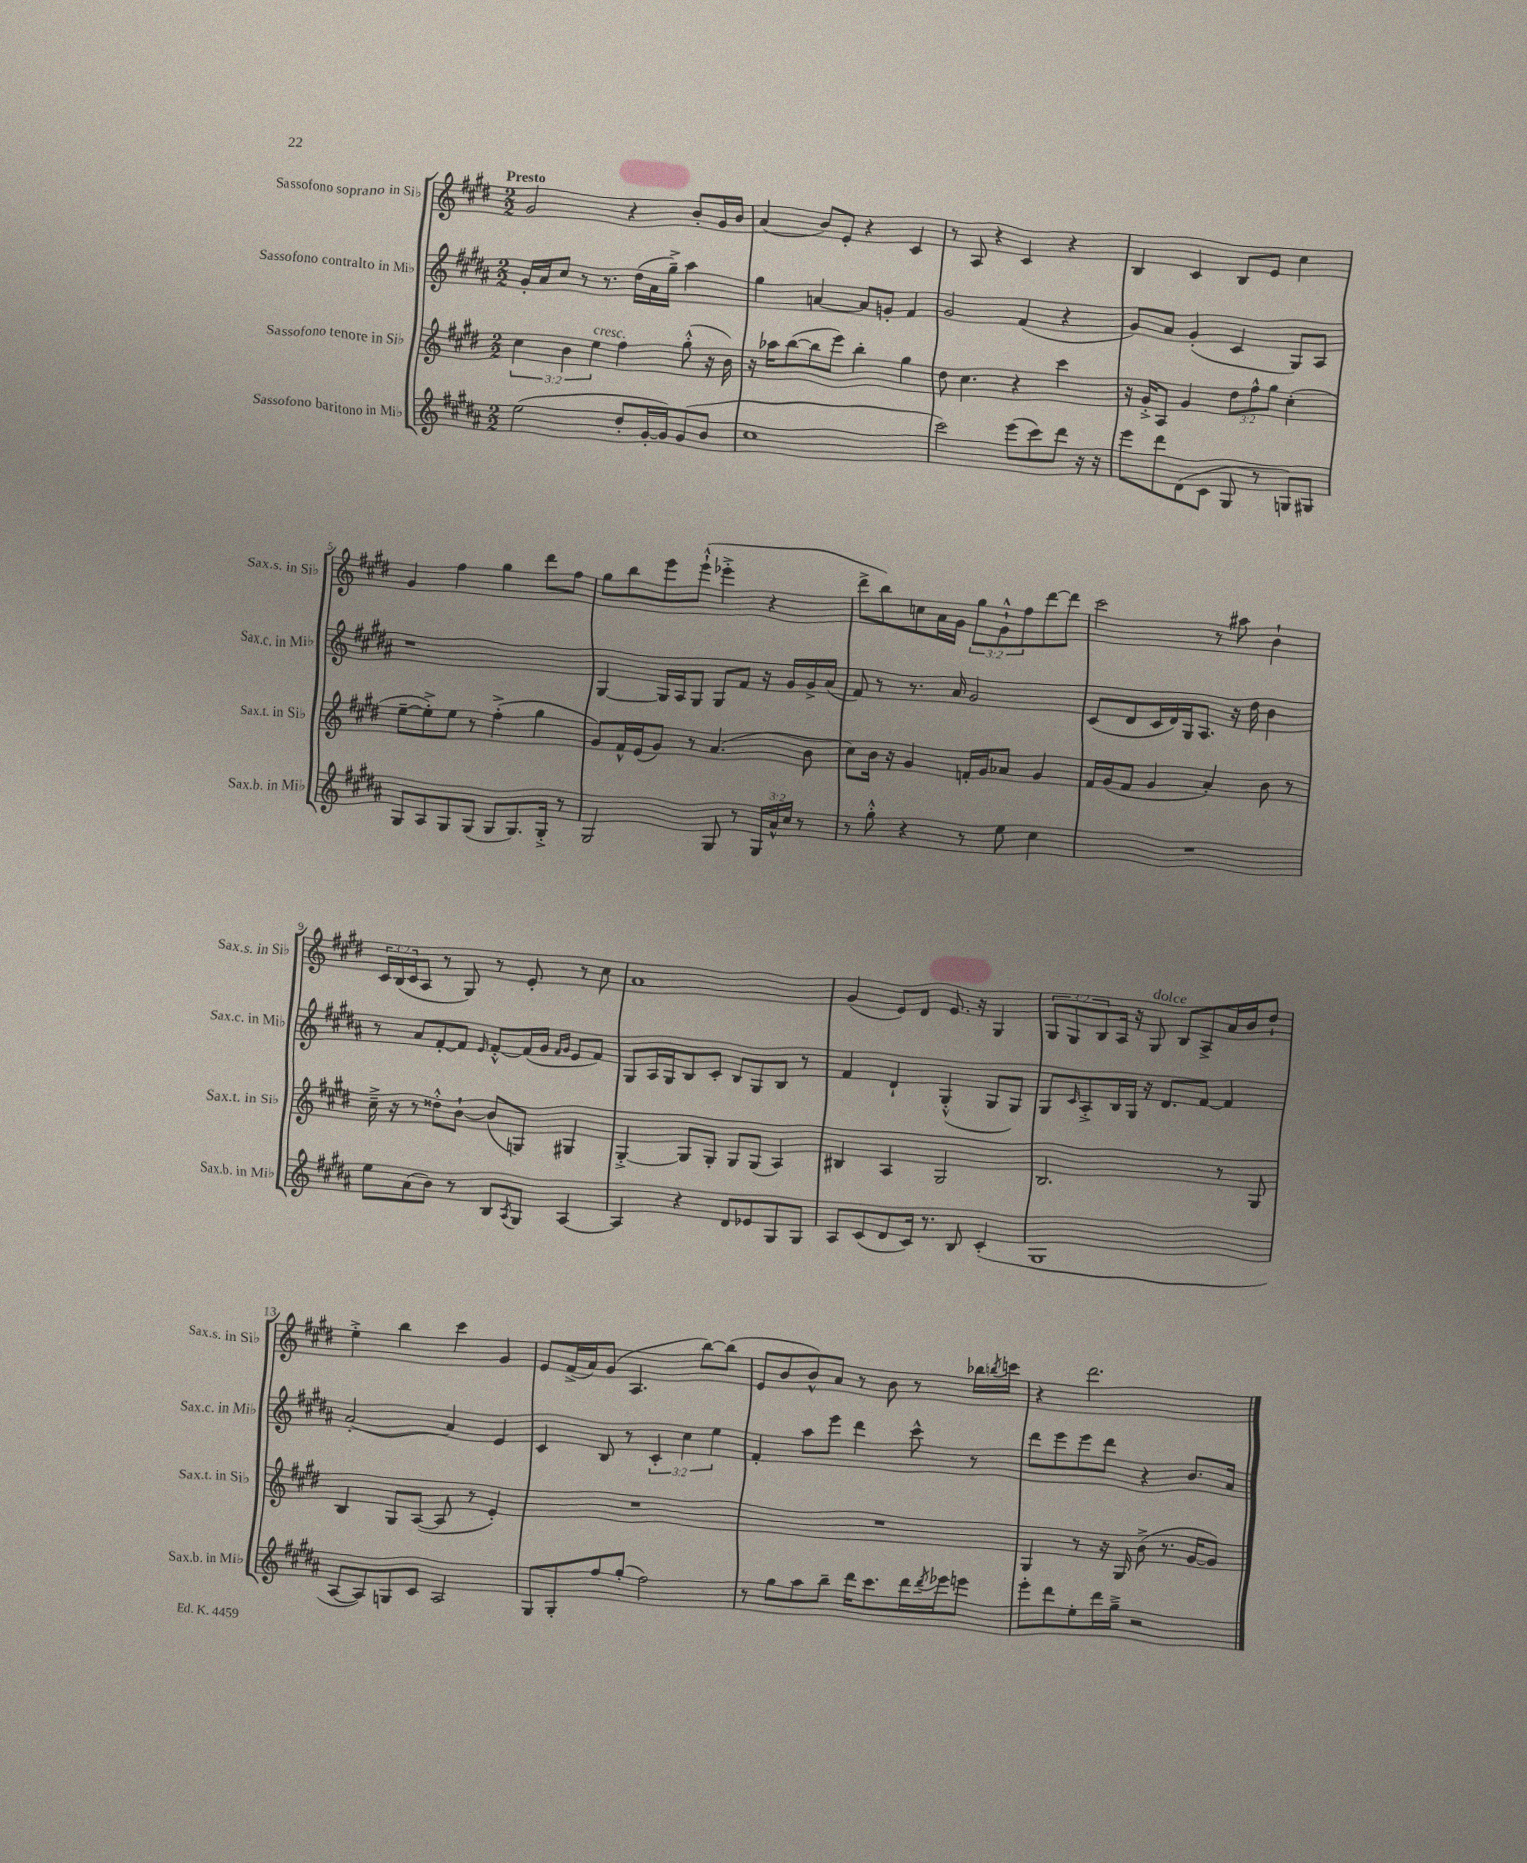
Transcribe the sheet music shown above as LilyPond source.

<<
\new StaffGroup <<
\new Staff = "s0" \with { instrumentName = "Sassofono soprano in Sib" shortInstrumentName = "Sax.s. in Sib" } {
    \clef treble \key e \major \numericTimeSignature \time 2/2 \override Staff.TupletNumber.text = #tuplet-number::calc-fraction-text \tempo "Presto"
    gis'2 r4 b'8-. gis'16 b'16 |
    a'4( b'8) e'8-. r4 cis'4 |
    r8 a8 r4 cis'4 r4 |
    b4 cis'4 b8 e'8 cis''4 |
    gis'4 fis''4 gis''4 dis'''8 fis''8 |
    gis''8 b''8 e'''8 e'''8-!-^( ees'''4-.-> r4 |
    dis'''8-> b''8) c''8 a'16 gis'16 \tuplet 3/2 { gis''8 gis'8-!-^ fis''8 } dis'''8~ dis'''8 |
    cis'''2 r8 ais''8 b'4-! |
    \tuplet 3/2 { cis'16 b16( cis'16 } a8 r8 gis8) r8 e'8-. r8 cis''8 |
    a'1 |
    gis'4( e'8) dis'8 e'8. r16 gis4 |
    \tuplet 3/2 { gis8 gis8 b8 } a16 r16 gis8^\markup { \italic "dolce" } b8 a8-> a'16 b'16 dis''8-! |
    e''4-.-> b''4 cis'''4 gis'4 |
    e'8 fis'16->( a'16) gis'8( a4. b''8~) b''8( |
    e'8 b'8 b'8-^) a'8 r8 b'8 r8 bes''16 \acciaccatura { b''8 } c'''16 |
    r4 dis'''2. \bar "|." |
}
\new Staff = "s1" \with { instrumentName = "Sassofono contralto in Mib" shortInstrumentName = "Sax.c. in Mib" } {
    \clef treble \key b \major \numericTimeSignature \time 2/2 \override Staff.TupletNumber.text = #tuplet-number::calc-fraction-text
    gis'16-. ais'16 cis''8 r8 r8. dis''16( ais'16 gis''16--->) ais''4 |
    gis''4 a'4~ a'8 g'8-. fis'4 |
    gis'2 fis'4( r4 |
    gis'8) ais'8 gis'4-.( cis'4 gis8) ais8 |
    r1 |
    gis4~ gis16 ais16 gis8 gis8 fis'8 r16 gis'16 gis'16-> ais'16( |
    fis'8) r8 r8. ais'16 gis'2 |
    cis'8( dis'8 cis'16 dis'16) gis16 ais8. r16 dis''16 b'4 |
    r8 ais'8 fis'8~-. fis'8 \grace { e'16 } fis'8~-.-^ fis'16( gis'16 \grace { fis'16 gis'16 } e'8 fis'8) |
    gis8 ais16 gis16 b8 cis'8-. b8 gis8 b8 r8 |
    fis'4 dis'4-! gis4-.-^( gis8 gis8) |
    gis8 \grace { cis'16 } ais8-.-> b16 gis16 r16 dis'8. fis'8~ fis'4 |
    ais'2~-. ais'4 e'4 |
    cis'4 b8 r8 \tuplet 3/2 { cis'4-. cis''4 e''4 } |
    fis'4-. ais''8 e'''8 dis'''4 cis'''8-^ r8 |
    dis'''8 e'''8 e'''8 dis'''8 r4 b'8. ais'16 \bar "|." |
}
\new Staff = "s2" \with { instrumentName = "Sassofono tenore in Sib" shortInstrumentName = "Sax.t. in Sib" } {
    \clef treble \key e \major \numericTimeSignature \time 2/2 \override Staff.TupletNumber.text = #tuplet-number::calc-fraction-text
    \tuplet 3/2 { cis''4 b'4 e''4^\markup { \italic "cresc." } } fis''4 gis''8-.-^( r16 b'16) |
    r16 aes''16 b''8~( b''8 e'''8) b''4-. gis''4 |
    dis''8 cis''4. r4 cis'''4 |
    r16 gis'16-.-> a8 gis'4 \tuplet 3/2 { dis''8 fis''8-^ gis''8 } cis''4-.( |
    e''8~-- e''8-.->) e''8 r8 fis''4-.->( gis''4 |
    gis'8) fis'16-^ e'16( gis'8) r8 a'4.( b'8 |
    cis''8) b'16 r16 gis'4 f'16-. gis'16 aes'8 gis'4 |
    fis'16 gis'16( fis'8 gis'4 a'4-.) b'8 r8 |
    cis''16---> r16 r8 disis''8-.-^ b'8~-! b'8( g8) gis4 |
    gis4~-.-> gis8 gis8-. gis8 gis8( a4) |
    bis4 a4 gis2 |
    b2. r8 gis8 |
    b4 gis8 a8~( a8 r8 e'4-.) |
    R1 |
    R1 |
    gis4 r8 r16 gis16 b'8->( r8. gis'16~ gis'8) \bar "|." |
}
\new Staff = "s3" \with { instrumentName = "Sassofono baritono in Mib" shortInstrumentName = "Sax.b. in Mib" } {
    \clef treble \key b \major \numericTimeSignature \time 2/2 \override Staff.TupletNumber.text = #tuplet-number::calc-fraction-text
    e''2( dis''8-. gis'16~-. gis'16) gis'8( b'8 |
    cis''1 |
    cis'''2) e'''8( cis'''8) dis'''8 r16 r16 |
    e'''8 dis'''8 dis'8( cis'8 gis8 r8 g8) gis8 |
    gis8 ais8 gis8 gis8( gis8 gis8.) gis16-.-> r8 |
    gis2 gis8 r8 \tuplet 3/2 { gis16 ais'16-^ cis''16 } r8 |
    r8 gis''8-.-^ r4 r8 e''8 cis''4 |
    R1 |
    e''8 ais'8( b'8) r8 b8 \acciaccatura { ais8 } gis8 ais4~ |
    ais4 r4 dis'8 ees'8 gis8 gis8 |
    ais8 cis'8( dis'8 cis'16) r8. b8 cis'4-.( |
    gis1 |
    ais8~ ais8) g8 cis'8 ais2 |
    gis8 gis8-. fis''8 gis''8-.( fis''2) |
    r8 gis''8 ais''8 b''8-- dis'''16 cis'''8. dis'''16 \acciaccatura { dis'''8 } ees'''16 e'''8 |
    e'''8-. dis'''8 e''8-. dis'''16 gis''16---> r2 \bar "|." |
}
>>
>>
